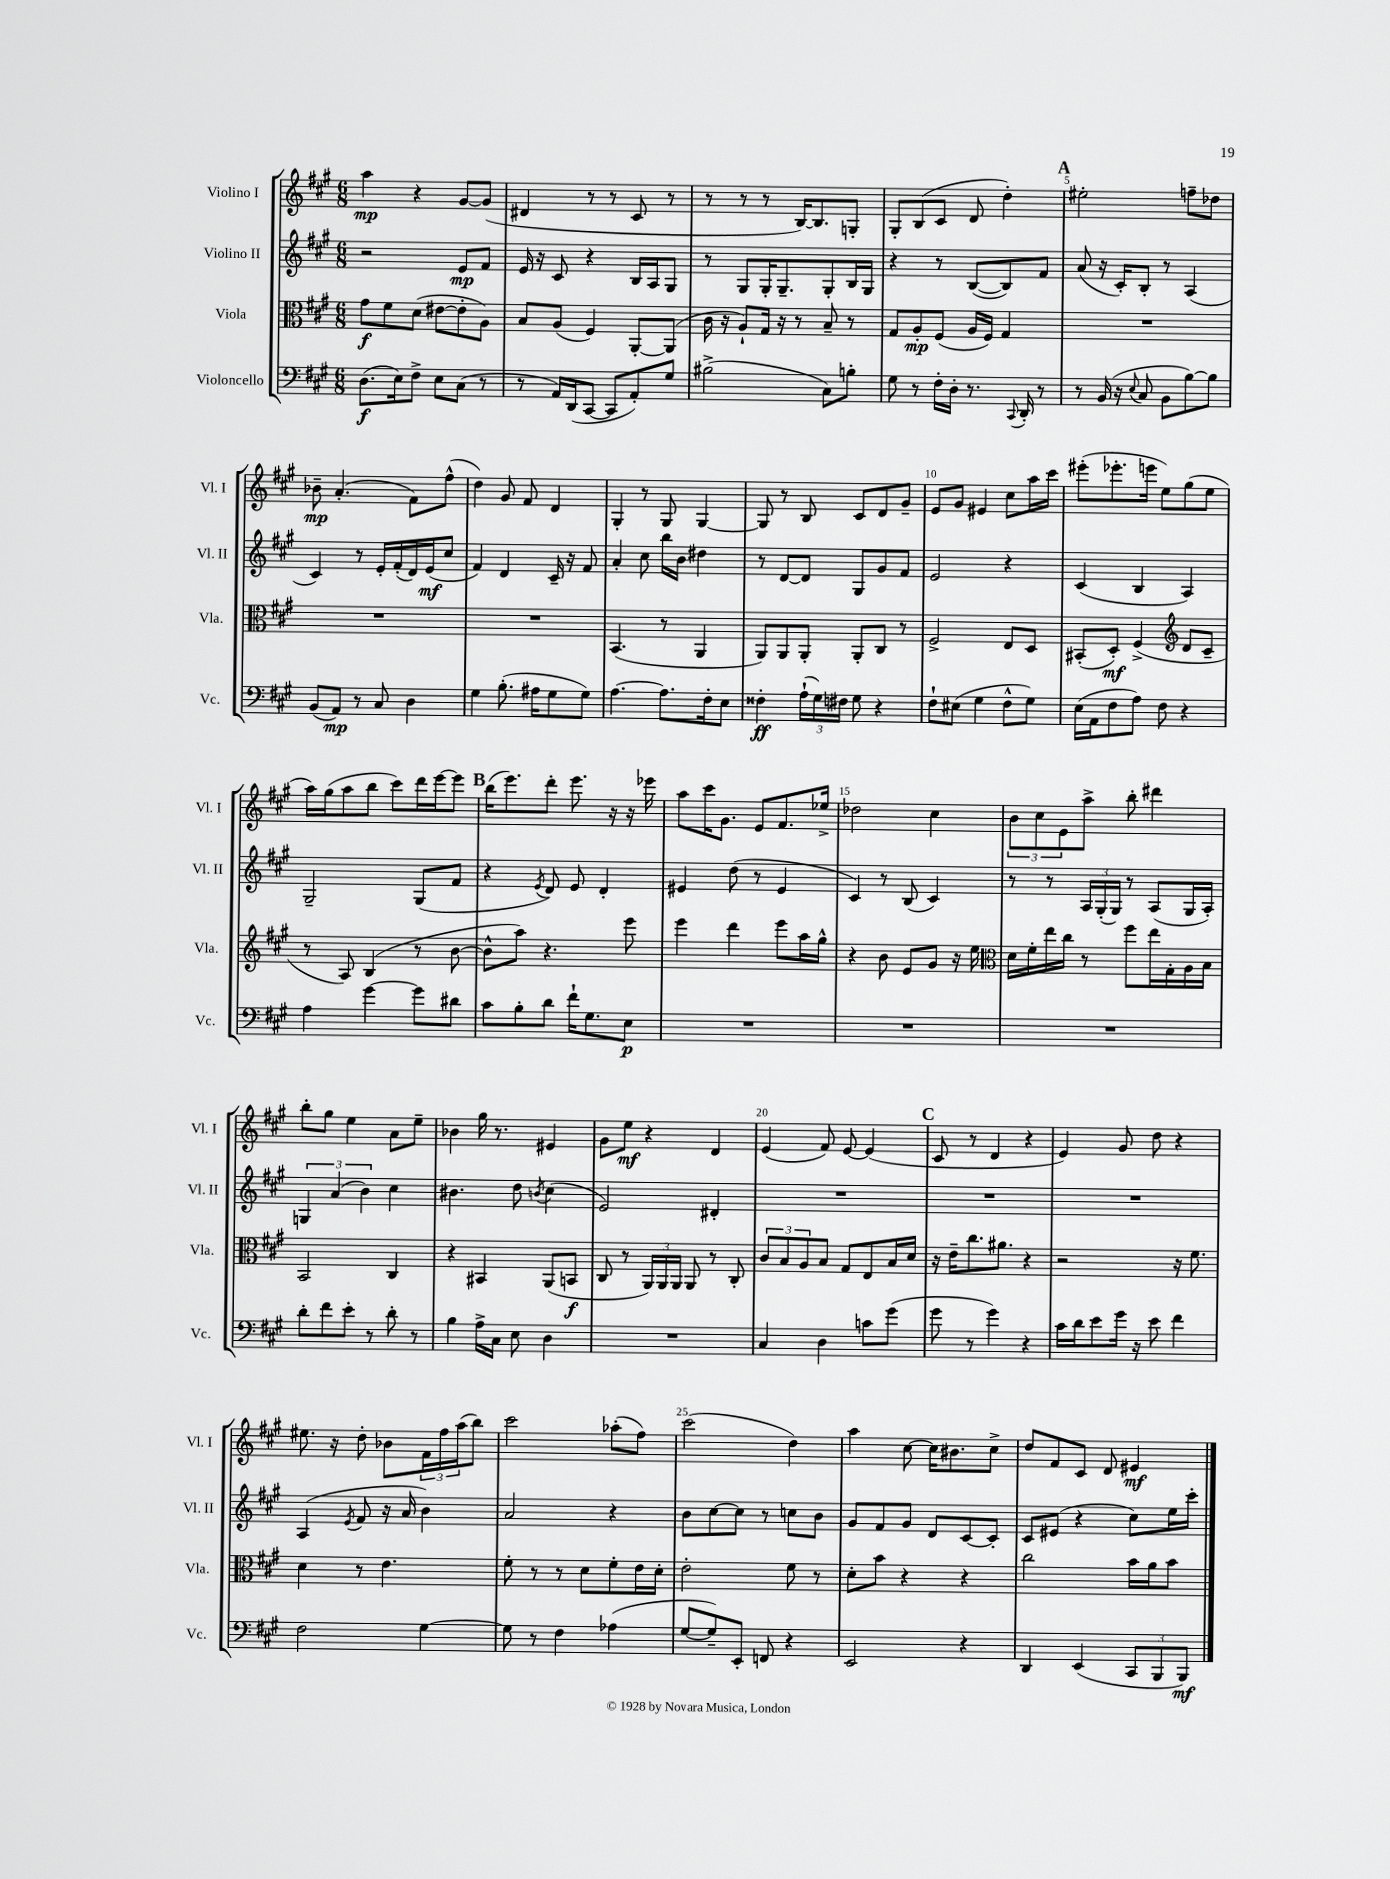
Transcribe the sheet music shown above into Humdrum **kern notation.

**kern	**dynam	**kern	**dynam	**kern	**dynam	**kern	**dynam
*part4	*part4	*part3	*part3	*part2	*part2	*part1	*part1
*staff4	*staff4	*staff3	*staff3	*staff2	*staff2	*staff1	*staff1
*I"Violoncello	*	*I"Viola	*	*I"Violino II	*	*I"Violino I	*
*I'Vc.	*	*I'Vla.	*	*I'Vl. II	*	*I'Vl. I	*
*clefF4	*	*clefC3	*	*clefG2	*	*clefG2	*
*k[f#c#g#]	*	*k[f#c#g#]	*	*k[f#c#g#]	*	*k[f#c#g#]	*
*M6/8	*	*M6/8	*	*M6/8	*	*M6/8	*
=1	=1	=1	=1	=1	=1	=1	=1
(8.D\L	f	8g#\L	f	2r	.	4aa\	mp
.	.	8f#\	.	.	.	.	.
16E\k)	.	.	.	.	.	.	.
8F#^\J	.	(8d\J	.	.	.	4r	.
8E\L	.	[8e#X\L	.	.	.	.	.
(8C#\J	.	8e#'\]	.	8e/L	mp	[8g#/L	.
8r	.	8A\J)	.	8f#/J	.	(8g#/J]	.
=2	=2	=2	=2	=2	=2	=2	=2
8r	.	8B/L	.	16e/	.	4d#X/	.
.	.	.	.	16r	.	.	.
16AA/LL)	.	(8A/J	.	8c#/	.	.	.
(16DD/J	.	.	.	.	.	.	.
[8CC#/J	.	4F#/)	.	4r	.	8r	.
8CC#/L]	.	.	.	.	.	8r	.
8AA'/)	.	[8AA'/L	.	16B/LL	.	8c#/	.
.	.	.	.	16A/J	.	.	.
8G#/J	.	(8AA/J]	.	8G#/J	.	8r	.
=3	=3	=3	=3	=3	=3	=3	=3
(2B#X^\	.	16c#\	.	8r	.	8r	.
.	.	16r	.	.	.	.	.
.	.	8A`/L)	.	8G#/L	.	8r	.
.	.	16G#/Jk	.	16G#'/K	.	8r	.
.	.	16r	.	8.G#~/	.	.	.
.	.	8r	.	.	.	[16B/KL)	.
.	.	.	.	.	.	8.B/]	.
8C#\L)	.	8B~/	.	8G#'/	.	.	.
8Bn'\J	.	8r	.	16B/L	.	8Gn'/J	.
.	.	.	.	16G#/JJ	.	.	.
=4	=4	=4	=4	=4	=4	=4	=4
8G#\	.	8G#/L	.	4r	.	8G#'/L	.
8r	.	8A'/	mp	.	.	(8B/	.
16F#'\LL	.	(8F#/J	.	8r	.	8c#/J	.
16D'\JJ	.	.	.	.	.	.	.
8.r	.	16A/LL	.	([8B/L	.	8d/	.
.	.	16F#/JJ)	.	.	.	.	.
.	.	4G#/	.	8B/])	.	4dd'\)	.
8qqCC#/	.	.	.	.	.	.	.
16DD'/	.	.	.	.	.	.	.
8r	.	.	.	8f#/J	.	.	.
!!LO:REH:place=s1:t=A
=5	=5	=5	=5	=5	=5	=5	=5
8r	.	2.r	.	(8a/	.	2ee#X'\	.
(16BB/	.	.	.	16r	.	.	.
16r	.	.	.	16c#'/KL)	.	.	.
8qqE/	.	.	.	.	.	.	.
8C#/	.	.	.	8B'/J	.	.	.
8BB\L	.	.	.	8r	.	.	.
[8B\)	.	.	.	(4A/	.	8ffn~\L	.
8B\J]	.	.	.	.	.	8dd-X\J	.
!!LO:LB:g=z
=6	=6	=6	=6	=6	=6	=6	=6
(8BB/L	.	2.r	.	4c#/)	.	8b-X~\	mp
8AA/J)	mp	.	.	.	.	(4.a'/	.
8r	.	.	.	8r	.	.	.
8C#/	.	.	.	16e'/LL	.	.	.
.	.	.	.	(16f#'/	.	.	.
4D\	.	.	.	16d/)	.	8f#\L)	.
.	.	.	.	(16e/J	mf	.	.
.	.	.	.	8cc#/J	.	(8ff#^^\J	.
=7	=7	=7	=7	=7	=7	=7	=7
4G#\	.	2.r	.	4f#/)	.	4dd\)	.
(8.B'\	.	.	.	4d/	.	8g#/	.
.	.	.	.	.	.	8f#/	.
16A#X\KL	.	.	.	.	.	.	.
8G#\	.	.	.	16c#~/	.	4d/	.
.	.	.	.	16r	.	.	.
8G#\J)	.	.	.	8f#/	.	.	.
=8	=8	=8	=8	=8	=8	=8	=8
[4.A\	.	(4.BB/	.	4a'/	.	4G#'/	.
.	.	.	.	8cc#\	.	8r	.
8.A\L]	.	8r	.	16bb\LL	.	8G#/	.
.	.	.	.	16b\JJ	.	.	.
.	.	4AA/	.	4dd#X\	.	[4G#/	.
16F#'\k	.	.	.	.	.	.	.
8E\J	.	.	.	.	.	.	.
=9	=9	=9	=9	=9	=9	=9	=9
4F##X'\	ff	8AA/L)	.	8r	.	8G#/]	.
.	.	8AA/	.	[8d/L	.	8r	.
(24A`\LL	.	8AA'/J	.	8d/J]	.	8B/	.
24G#\)	.	.	.	.	.	.	.
24F#X\JJ	.	.	.	.	.	.	.
8G#\	.	8AA'/L	.	8G#/L	.	8c#/L	.
4r	.	8C#/J	.	8g#/	.	8d/	.
.	.	8r	.	8f#/J	.	8g#~/J	.
=10	=10	=10	=10	=10	=10	=10	=10
8F#`\L	.	2F#^/	.	2e/	.	8e/L	.
(8E#X\J	.	.	.	.	.	8g#/J	.
4G#\	.	.	.	.	.	4e#X/	.
8F#^^\L	.	8E/L	.	4r	.	8cc#\L	.
8G#\J)	.	8D/J	.	.	.	16aa\L	.
.	.	.	.	.	.	16ccc#\JJ	.
=11	=11	=11	=11	=11	=11	=11	=11
(16E\LL	.	(8BB#X'/L	.	(4c#/	.	(8eee#X'\L	.
16AA\J	.	.	.	.	.	.	.
8F#\	.	8D'/J)	mf	.	.	8.eee-X'\	.
8A\J)	.	(4F#^/	.	4B/	.	.	.
.	.	.	.	.	.	16eeen\Jk	.
8F#\	.	.	.	.	.	8ee\L)	.
*	*	*clefG2	*	*	*	*	*
4r	.	8d/L	.	4A/)	.	(8gg#\	.
.	.	8c#~/J	.	.	.	8ee\J	.
!!LO:LB:g=z
=12	=12	=12	=12	=12	=12	=12	=12
4A\	.	8r	.	2G#~/	.	16aa\LL)	.
.	.	.	.	.	.	(16gg#\J	.
.	.	8A/)	.	.	.	8aa\	.
[4g#\	.	(4B/	.	.	.	8bb\J	.
.	.	.	.	.	.	8ccc#\L)	.
8g#\L]	.	8r	.	(8G#/L	.	16ddd\L	.
.	.	.	.	.	.	[16eee\J	.
8d#X\J	.	[8b\	.	8f#/J	.	8eee\J]	.
!!LO:REH:place=s1:t=B
=13	=13	=13	=13	=13	=13	=13	=13
8c#\L	.	8b^^\L]	.	4r	.	(16bb\KL	.
.	.	.	.	.	.	8.eee\)	.
8B'\	.	8aa\J)	.	.	.	.	.
.	.	.	.	8qe/	.	.	.
8d\J	.	4.r	.	8d/)	.	8ddd'\J	.
16f#`\KL	.	.	.	8e/	.	8.eee\	.
8.G#\	.	.	.	.	.	.	.
.	.	.	.	4d'/	.	.	.
.	.	.	.	.	.	16r	.
8E\J	p	8eee\	.	.	.	16r	.
.	.	.	.	.	.	16eee-X\	.
=14	=14	=14	=14	=14	=14	=14	=14
2.r	.	4eee\	.	4e#X/	.	8aa\L	.
.	.	.	.	.	.	16ccc#\K	.
.	.	.	.	.	.	8.g#\J	.
.	.	4ddd\	.	(8dd\	.	.	.
.	.	.	.	8r	.	8e/L	.
.	.	8eee\L	.	4e#/	.	8.f#/	.
.	.	16aa\L	.	.	.	.	.
.	.	16gg#^^\JJ	.	.	.	16ee-X^/Jk	.
=15	=15	=15	=15	=15	=15	=15	=15
2.r	.	4r	.	4c#/)	.	2dd-X\	.
.	.	8b\	.	8r	.	.	.
.	.	8e/L	.	(8B/	.	.	.
.	.	8g#/J	.	4c#/)	.	4cc#\	.
.	.	16r	.	.	.	.	.
.	.	16ee\	.	.	.	.	.
=16	=16	=16	=16	=16	=16	=16	=16
*	*	*clefC3	*	*	*	*	*
2.r	.	16d\LL	.	8r	.	12b\L	.
.	.	16f#'\	.	.	.	.	.
.	.	.	.	.	.	12cc#\	.
.	.	16ee\	.	8r	.	.	.
.	.	.	.	.	.	12e\	.
.	.	16cc#\JJ	.	.	.	.	.
.	.	8r	.	24A/LL	.	8aa^\J	.
.	.	.	.	(24G#'/	.	.	.
.	.	.	.	24G#/JJ)	.	.	.
.	.	8ff#\L	.	8r	.	8bb'\	.
.	.	16ee\L	.	(8A/L	.	4ddd#X\	.
.	.	16G#'\	.	.	.	.	.
.	.	16A\	.	16G#/L	.	.	.
.	.	16B\JJ	.	16A'/JJ)	.	.	.
!!LO:LB:g=z
=17	=17	=17	=17	=17	=17	=17	=17
8d'\L	.	2BB/	.	6Gn/	.	8bb'\L	.
8f#\	.	.	.	.	.	8gg#\J	.
.	.	.	.	(6a/	.	.	.
8e'\J	.	.	.	.	.	4ee\	.
.	.	.	.	6b\)	.	.	.
8r	.	.	.	.	.	.	.
8d'\	.	4C#/	.	4cc#\	.	8a\L	.
8r	.	.	.	.	.	8ee~\J	.
=18	=18	=18	=18	=18	=18	=18	=18
4B\	.	4r	.	4.b#X\	.	4b-X\	.
16A^\LL	.	4BB#X/	.	.	.	16gg#\	.
16C#\JJ	.	.	.	.	.	8.r	.
8E\	.	.	.	8dd\	.	.	.
.	.	.	.	8qbn/	.	.	.
4D\	.	(8AA/L	.	(4cc#\	.	4e#X/	.
.	.	8BBn/J	f	.	.	.	.
=19	=19	=19	=19	=19	=19	=19	=19
2.r	.	8C#/	.	2e/)	.	8g#\L	.
.	.	8r	.	.	.	8ee\J	mf
.	.	24AA/LL)	.	.	.	4r	.
.	.	24AA/	.	.	.	.	.
.	.	24AA/JJ	.	.	.	.	.
.	.	8AA/	.	.	.	.	.
.	.	8r	.	4d#X'/	.	4d/	.
.	.	8C#'/	.	.	.	.	.
=20	=20	=20	=20	=20	=20	=20	=20
4C#/	.	12c#/L	.	2.r	.	(4e/	.
.	.	12B/	.	.	.	.	.
.	.	12A/	.	.	.	.	.
4D\	.	8B/J	.	.	.	8f#/)	.
.	.	8G#/L	.	.	.	[8e/	.
8cn\L	.	8E/	.	.	.	(4e/]	.
(8g#\J	.	16B/L	.	.	.	.	.
.	.	16d/JJ	.	.	.	.	.
!!LO:REH:place=s1:t=C
=21	=21	=21	=21	=21	=21	=21	=21
8g#\	.	16r	.	2.r	.	8c#/	.
.	.	16e~\KL	.	.	.	.	.
8r	.	8.cc#\	.	.	.	8r	.
4g#\)	.	.	.	.	.	4d/	.
.	.	8.a#X\J	.	.	.	.	.
4r	.	4r	.	.	.	4r	.
=22	=22	=22	=22	=22	=22	=22	=22
16c#\LL	.	2r	.	2.r	.	4e/)	.
16d\J	.	.	.	.	.	.	.
8e\	.	.	.	.	.	.	.
16g#\Jk	.	.	.	.	.	8g#/	.
16r	.	.	.	.	.	.	.
8e\	.	.	.	.	.	8dd\	.
4f#\	.	16r	.	.	.	4r	.
.	.	8.f#\	.	.	.	.	.
!!LO:LB:g=z
=23	=23	=23	=23	=23	=23	=23	=23
2F#\	.	4d\	.	(4A/	.	8.ee#X\	.
.	.	.	.	.	.	16r	.
.	.	.	.	8qe/	.	.	.
.	.	8r	.	8f#/	.	8dd'\	.
.	.	4.e\	.	16r	.	8b-X\L	.
.	.	.	.	16a/	.	.	.
[4G#\	.	.	.	4b\)	.	24f#\L	.
.	.	.	.	.	.	24ff#\	.
.	.	.	.	.	.	(24aa\J	.
.	.	.	.	.	.	8bb\J)	.
=24	=24	=24	=24	=24	=24	=24	=24
8G#\]	.	8f#'\	.	2a/	.	2ccc#\	.
8r	.	8r	.	.	.	.	.
4F#\	.	8r	.	.	.	.	.
.	.	8d\L	.	.	.	.	.
(4A-X\	.	8f#'\	.	4r	.	(8aa-X'\L	.
.	.	16e\L	.	.	.	8ff#\J)	.
.	.	16d'\JJ	.	.	.	.	.
=25	=25	=25	=25	=25	=25	=25	=25
[8G#/L	.	2e'\	.	8b\L	.	(2ccc#\	.
8G#~/])	.	.	.	[8cc#\	.	.	.
8EE'/J	.	.	.	8cc#\J]	.	.	.
8FFn/	.	.	.	8r	.	.	.
4r	.	8f#\	.	8ccn\L	.	4dd\)	.
.	.	8r	.	8b\J	.	.	.
=26	=26	=26	=26	=26	=26	=26	=26
2EE/	.	8d'\L	.	8g#/L	.	4aa\	.
.	.	8b\J	.	8f#/	.	.	.
.	.	4r	.	8g#/J	.	[8cc#\	.
.	.	.	.	8d/L	.	16cc#\KL]	.
.	.	.	.	.	.	8.b#X\	.
4r	.	4r	.	[8c#/	.	.	.
.	.	.	.	8c#'/J]	.	8cc#^\J	.
=27	=27	=27	=27	=27	=27	=27	=27
4DD/	.	2cc#\	.	8c#/L	.	8dd/L	.
.	.	.	.	(8e#X/J	.	8f#/	.
(4EE/	.	.	.	4r	.	8c#/J	.
.	.	.	.	.	.	8d/	.
12CC#/L	.	16b\LL	.	8cc#\L)	.	4e#X/	mf
.	.	16a\J	.	.	.	.	.
12BBB/	.	.	.	.	.	.	.
.	.	8b\J	.	16ee\L	.	.	.
12BBB/J)	mf	.	.	.	.	.	.
.	.	.	.	16ccc#'\JJ	.	.	.
==	==	==	==	==	==	==	==
*-	*-	*-	*-	*-	*-	*-	*-
